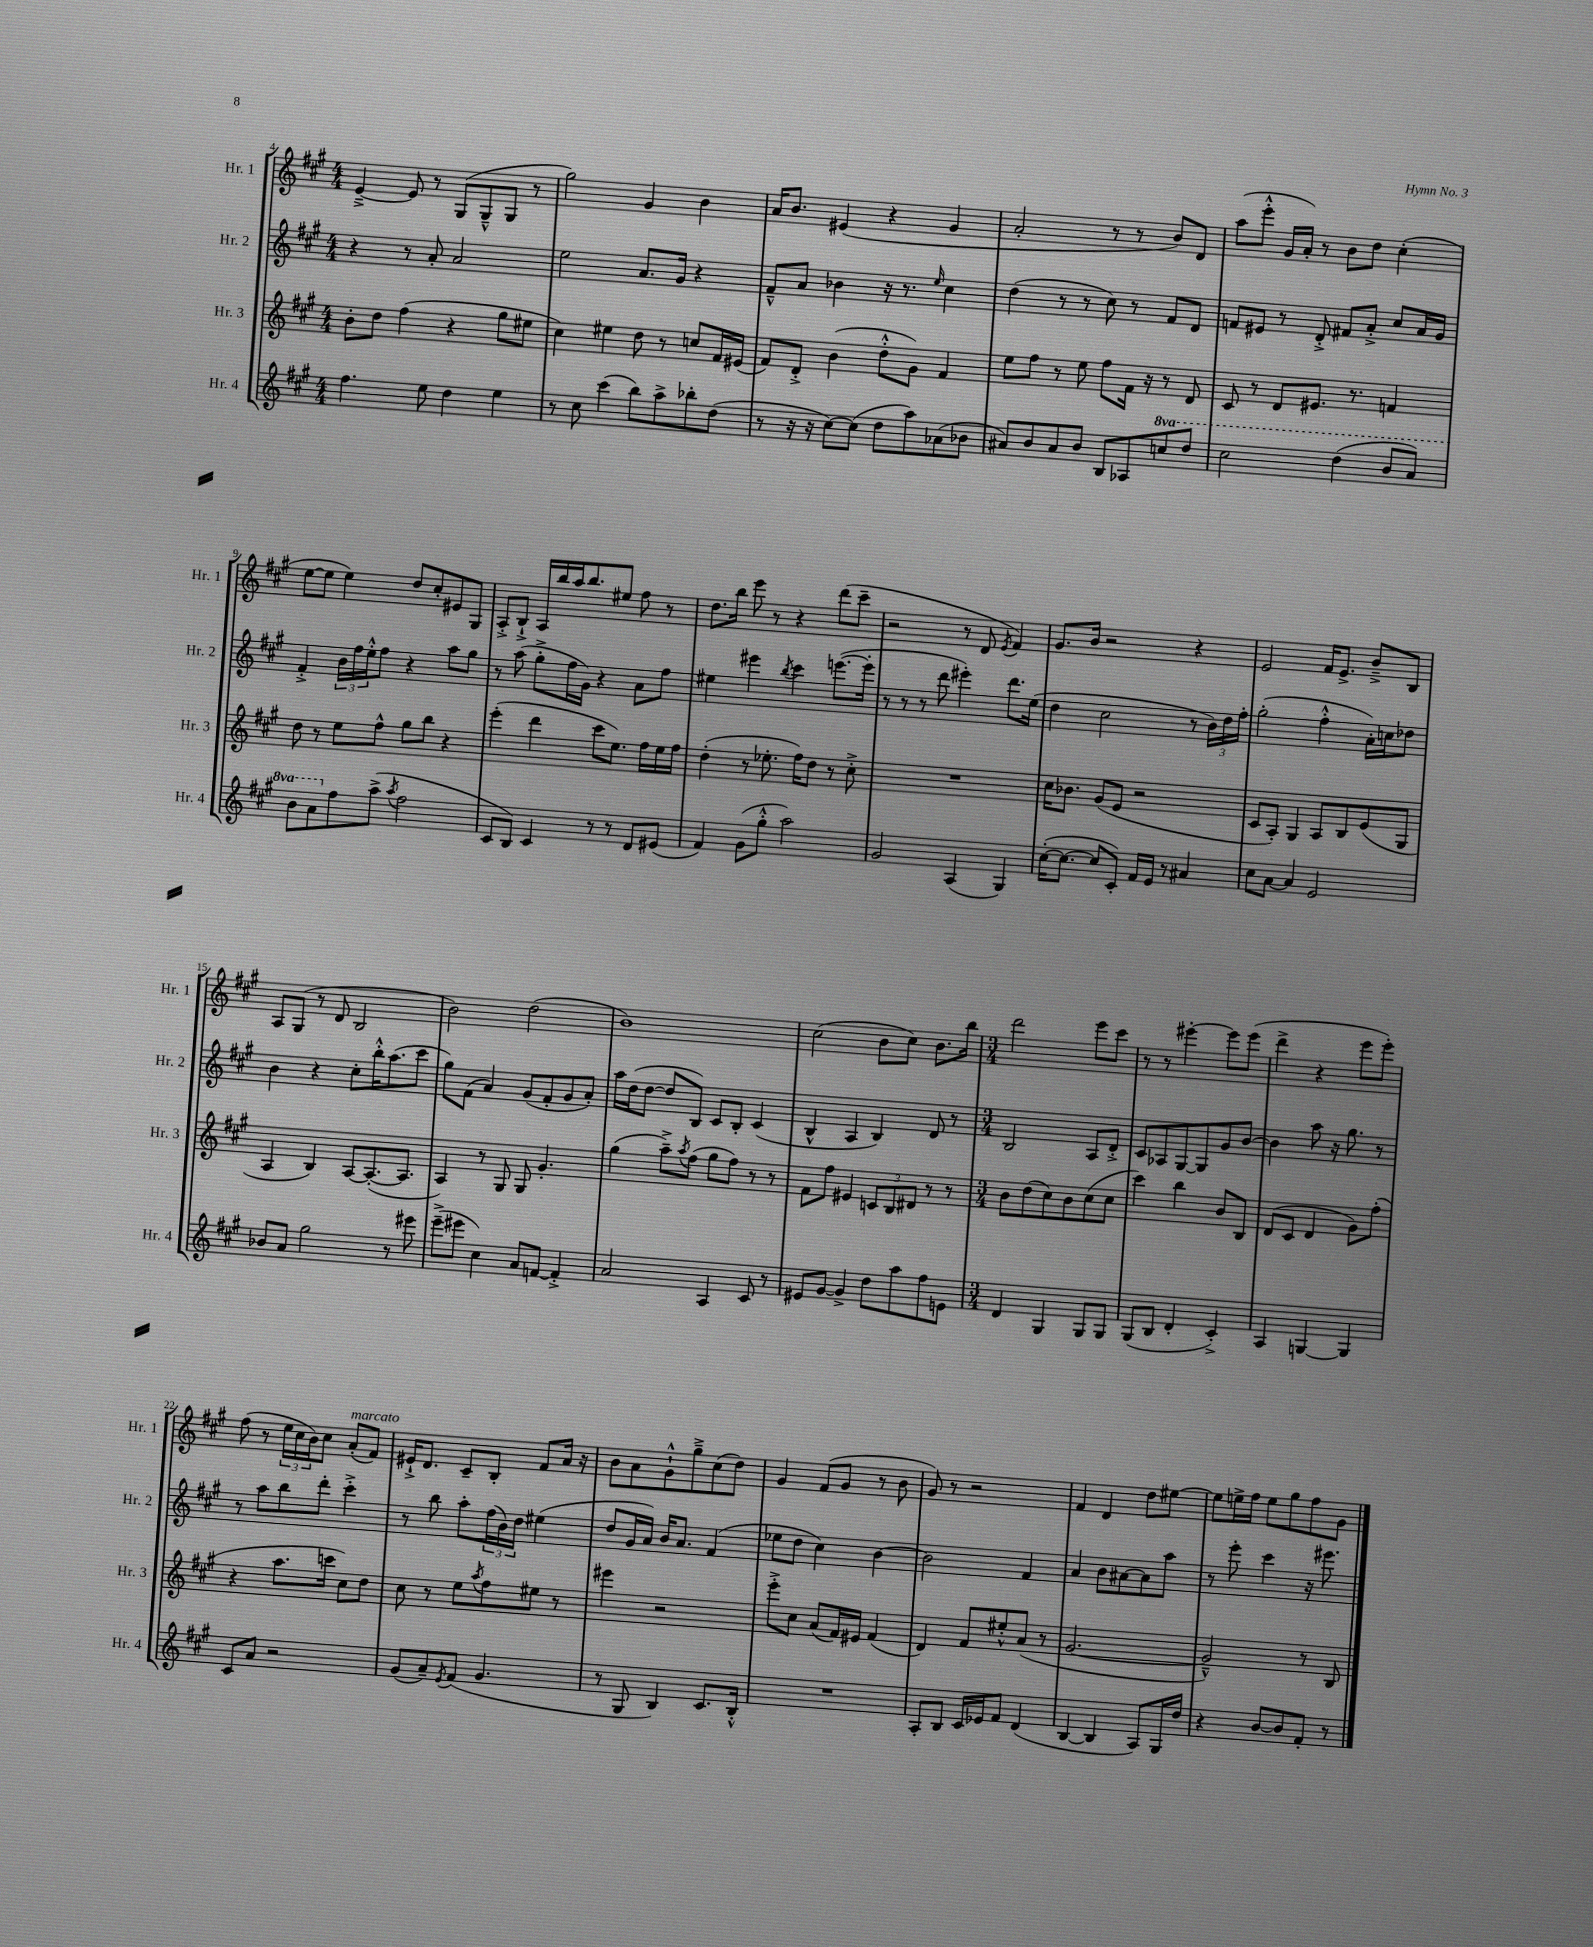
<<
\new StaffGroup <<
\new Staff = "s0" \with { instrumentName = "Hr. 1" shortInstrumentName = "Hr. 1" } {
    \clef treble \key a \major \numericTimeSignature \time 4/4
    e'4~---> e'8 r8 gis8( gis8---^ gis8 r8 |
    gis''2) gis'4 b'4 |
    a'16 b'8. eis'4( r4 gis'4 |
    a'2-. r8 r8 b'8) d'8 |
    a''8( e'''8-.-^ gis'16 a'16-.) r8 b'8 d''8 cis''4-.( |
    e''8~ e''8 e''4) d''8 cis''8-. eis'8 gis8 |
    a8-.-> b8-!-> a16 b''16 a''16 b''8. eis''8 fis''8 r8 |
    d''8. b''16 e'''8 r8 r4 d'''8( cis'''8-- |
    r2 r8 d'8 \acciaccatura { e'8 } fis'4) |
    gis'8. b'16 r2 r4 |
    e'2 fis'16 e'8.-> b'8---> b8 |
    a8 gis8( r8 d'8 b2 |
    b'2) d''2( |
    b'1) |
    cis''2( b'8 cis''8) b'8. b''16 |
    \numericTimeSignature \time 3/4 d'''2 e'''8 cis'''8 |
    r8 r8 eis'''4~-. eis'''8 eis'''8( |
    d'''4-> r4 e'''8 e'''8-.) |
    fis''8( r8 \tuplet 3/2 { e''16 cis''16 b'16) } cis''8 a'8-.^\markup { \italic "marcato" }( fis'8) |
    eis'16-!-> d'8. cis'8-- b8-. fis'8 a'16 r16 |
    b'8 a'8 gis'8-!-^ gis''8---> cis''8( d''8) |
    gis'4 fis'8( gis'8 r8 b'8 |
    gis'8) r8 r2 |
    fis'4 d'4 d''8 eis''8~ |
    eis''8 e''16-> fis''16 e''8 gis''8 fis''8 gis'8 \bar "|." |
}
\new Staff = "s1" \with { instrumentName = "Hr. 2" shortInstrumentName = "Hr. 2" } {
    \clef treble \key a \major \numericTimeSignature \time 4/4
    r4 r8 a'8-. a'2 |
    e''2 a'8. gis'16 r4 |
    fis'8---^ a'8 bes'4 r16 r8. \grace { e''16 } cis''4 |
    d''4( r8 r8 cis''8) r8 fis'8 d'8 |
    f'8 eis'8 r8 d'8-.-> fis'8 a'8-.-> cis''8 a'16 gis'16 |
    fis'4-.-> \tuplet 3/2 { b'16 fis''16 e''16-.-^ } fis''8 r4 a''8 gis''8 |
    r8 a''8( gis''8-.-> fis''16 gis'16) r4 a'8 fis''8 |
    eis''4 eis'''4 \acciaccatura { b''8 } cis'''4 e'''8.~( e'''16-. |
    r8 r8 r8 d'''8 eis'''4-.) d'''8. e''16( |
    d''4 cis''2 r8 \tuplet 3/2 { b'16) d''16 fis''16-. } |
    gis''2-.( fis''4-.-^ a'16-.) c''16 des''8 |
    b'4 r4 cis''8-. b''16-.-^ a''8.( cis'''8 |
    gis''8) fis'8( a'4) gis'8( fis'8-. gis'8 a'8-.) |
    a''16 d''16( d''8~ d''8 b8) cis'8 b8-. cis'4( |
    b4-^ a4 b4) d'8 r8 |
    \numericTimeSignature \time 3/4 b2 a8 d'8-.-> |
    cis'8 aes8 gis8~ gis8 gis'8 b'8~ |
    b'4 a''8 r16 gis''8. r8 |
    r8 a''8 b''8 d'''8-. cis'''4-.-> |
    r8 b''8 a''8-. \tuplet 3/2 { fis''16( b'16) d''16 } eis''4( |
    d''8 gis'16 a'16) b'16 a'8. fis'4( |
    ees''8 d''8 cis''4) b'4~ |
    b'2 fis'4 |
    a'4 b'8 ais'8~ ais'8 a''8 |
    r8 e'''8-. cis'''4 r16 eis'''8. \bar "|." |
}
\new Staff = "s2" \with { instrumentName = "Hr. 3" shortInstrumentName = "Hr. 3" } {
    \clef treble \key a \major \numericTimeSignature \time 4/4
    b'8-. d''8 fis''4( r4 gis''8 eis''8 |
    cis''4) eis''4 d''8 r8 c''8 fis'16 eis'16( |
    fis'8) d'8-.-> b'4( d''8-.-^ gis'8) fis'4 |
    e''8 fis''8 r8 e''8 fis''8 fis'16 r16 r8 d'8 |
    cis'8 r8 d'8 eis'8. r8. f'4 |
    d''8 r8 e''8 fis''8-^ gis''8 b''8 r4 |
    e'''4-.( d'''4 cis'''8 e''8.) fis''16 e''16 fis''16 |
    d''4-.( r8 ees''8.-. fis''16) d''8 r8 cis''8-.-> |
    R1 |
    cis''16 bes'8. gis'8( e'8 r2 |
    cis'8 a8-.) gis4 a8 b8 e'8( gis8 |
    a4 b4) a8~ a8.~-.( a8. |
    a4) r8 gis8 gis8 gis'4.-. |
    gis''4( a''8--->) \acciaccatura { a''8 } fis''8( gis''8 fis''8) r8 r8 |
    fis'8 fis''8 eis'4 \tuplet 3/2 { c'8 b8 dis'8 } r8 r8 |
    \numericTimeSignature \time 3/4 b'8 d''8( cis''8) b'8 cis''8( cis''8 |
    cis'''4) b''4 b'8 b8 |
    d'8( cis'8 d'4 gis'8) fis''8-.( |
    r4 a''8. c'''16 cis''8) d''8 |
    cis''8 r8 e''8 \acciaccatura { a''8 } fis''8 eis''8 r8 |
    eis'''4 r2 |
    e'''8-.-> cis''8 a'8( fis'16) eis'16 fis'4( |
    d'4) fis'8 eis''8-.-^ a'8( r8 |
    gis'2.~ |
    gis'2---^) r8 b8 \bar "|." |
}
\new Staff = "s3" \with { instrumentName = "Hr. 4" shortInstrumentName = "Hr. 4" } {
    \clef treble \key a \major \numericTimeSignature \time 4/4 \set Staff.ottavationMarkups = #ottavation-simple-ordinals
    fis''4. e''8 d''4 e''4 |
    r8 cis''8 cis'''4( b''8) a''8-> bes''8-. d''8( |
    r8 r16 r16 cis''8~) cis''8( d''8 a''8) aes'8( bes'8 |
    ais'8) b'8 ais'8 b'8 b8 aes8 \ottava #1 c'''8 d'''8 |
    cis'''2 d'''4( b''8 a''8) |
    b''8 a''8 \ottava #0 fis''8 a''8->( \acciaccatura { a''8 } fis''2 |
    cis'8 b8) cis'4 r8 r8 d'8 eis'8( |
    fis'4) gis'8( gis''8-.-^ a''2) |
    gis'2 a4( gis4) |
    cis''16~-.( cis''8.~ cis''8 cis'8-.) fis'16 e'16 r8 ais'4 |
    cis''8 a'8~ a'4 e'2 |
    bes'8 a'8 gis''2 r8 eis'''8 |
    e'''8--->( eis'''8 cis''4) a'8 f'8~ f'4-.-> |
    a'2 a4 cis'8 r8 |
    eis'8 gis'8~ gis'4-> d''8 a''8 fis''8 e'8 |
    \numericTimeSignature \time 3/4 d'4 gis4 gis8 gis8 |
    gis8( b8 d'4-. cis'4-.->) |
    a4 g4~ g4 |
    cis'8 a'8 r2 |
    gis'8( a'8--) \acciaccatura { e'8 } fis'8( gis'4. |
    r8 gis8 b4) cis'8. b16-.-^ |
    R2. |
    a8-. b8 cis'16 ees'16 fis'8 d'4( |
    b4~ b4 a8) gis16 d''16 |
    r4 b'8~ b'8 fis'8-. r8 \bar "|." |
}
>>
>>
\layout { \context { \Score currentBarNumber = #4 } }
